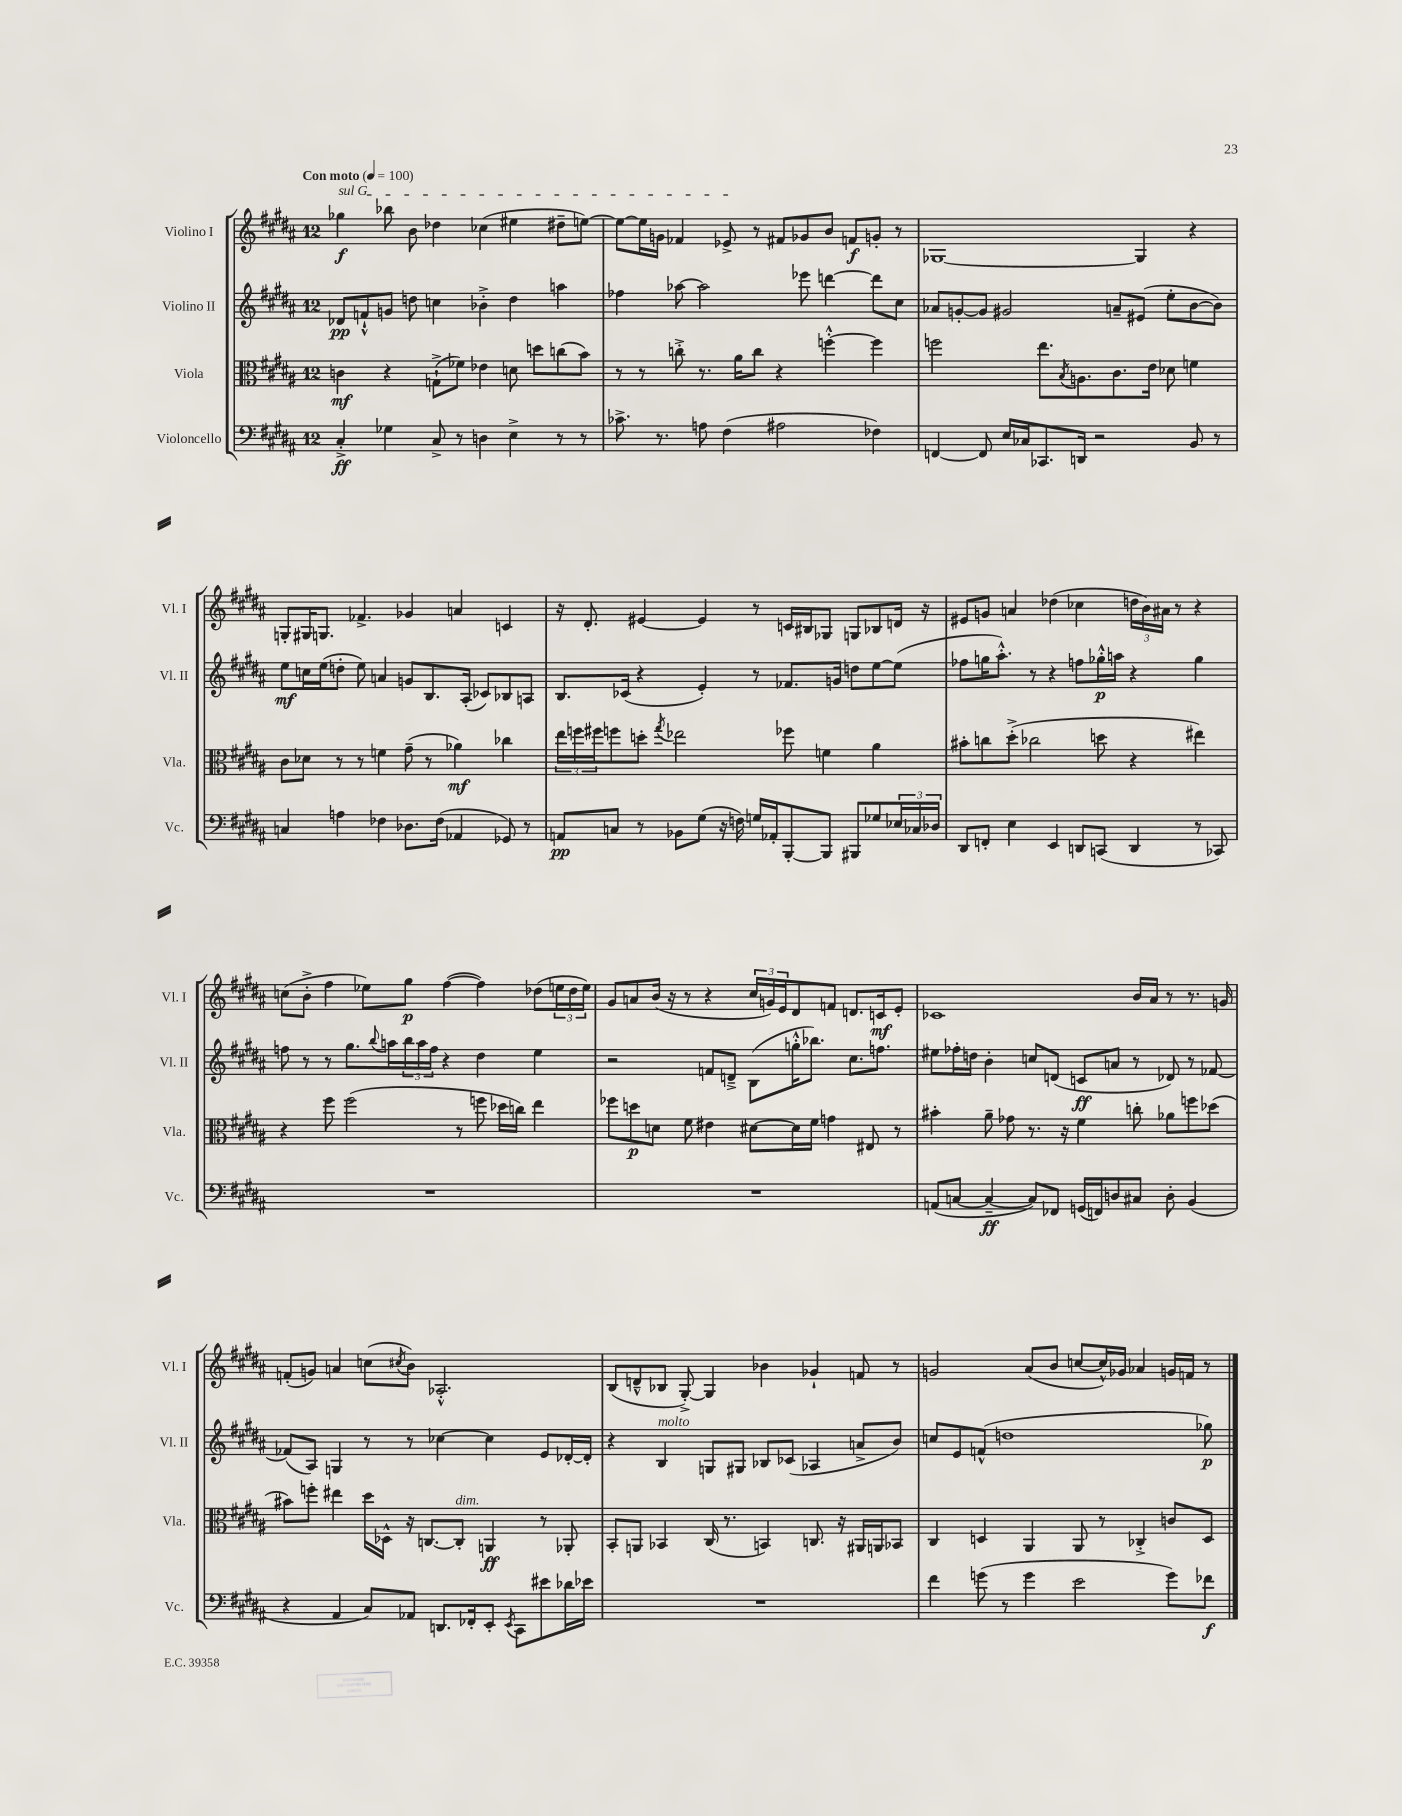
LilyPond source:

<<
\new StaffGroup <<
\new Staff = "s0" \with { instrumentName = "Violino I" shortInstrumentName = "Vl. I" } {
    \clef treble \key b \major \once \override Staff.TimeSignature.style = #'single-digit \time 12/8 \tempo "Con moto" 4 = 100
    \once \override TextSpanner.bound-details.left.text = \markup { \italic "sul G" } ges''4\f\startTextSpan bes''8 b'8 des''4 ces''4( eis''4 dis''8-- e''8~) |
    e''8~ e''16 g'16 fes'4 ees'8->\stopTextSpan r8 fis'8 ges'8 b'8 f'8\f g'8-. r8 |
    ges1~ ges4 r4 |
    g8-. gis16 g8. fes'4.-> ges'4 a'4 c'4 |
    r16 dis'8.-. eis'4~ eis'4 r8 c'16 bis16 ges8 g8 bes8 d'16 r16 |
    eis'8 g'8 a'4 des''4( ces''4 \tuplet 3/2 { d''16 b'16) ais'16 } r8 r4 |
    c''8( b'8-.-> fis''4 ees''8) gis''8\p fis''4~( fis''4) des''8( \tuplet 3/2 { e''16 des''16 e''16) } |
    gis'8 a'8 b'16( r16 r8 r4 \tuplet 3/2 { cis''16 g'16) e'16 } dis'8 f'8 d'8. c'16\mf e'8-. |
    ces'1 b'16 ais'16 r8 r8. g'16 |
    f'8-.( g'8) a'4 c''8( \acciaccatura { cis''8 } b'8) aes2.-.-^ |
    b8( d'8---^ bes8 gis8~-.->) gis4 bes'4 ges'4-! f'8 r8 |
    g'2 ais'8( b'8 c''8~ c''16-^) ges'16 aes'4 g'16 f'16 r8 \bar "|." |
}
\new Staff = "s1" \with { instrumentName = "Violino II" shortInstrumentName = "Vl. II" } {
    \clef treble \key b \major \once \override Staff.TimeSignature.style = #'single-digit \time 12/8
    des'8\pp f'8-!-^ g'8 d''8 c''4 bes'4-.-> d''4 a''4 |
    fes''4 aes''8~ aes''2 ees'''8 d'''4~ d'''8 cis''8 |
    aes'8 g'8~-. g'8 gis'2 a'8-- eis'8( e''8-. b'8~ b'8) |
    e''8\mf c''16 e''16( d''8-. e''8) a'4 g'8 b8. ais16-.( ces'8) bes8 a8 |
    b8. ces'16( r4 e'4-.) r8 fes'8. g'16 d''8 e''8~ e''8( |
    fes''8 g''16 ais''8.-.-^) r8 r4 f''8 ges''16-.-^\p a''16 r4 ges''4 |
    f''8 r8 r8 gis''8. \appoggiatura { b''8 } a''16 \tuplet 3/2 { b''16 a''16 f''16 } r4 dis''4 e''4 |
    r2 f'8 d'8---> b8( g''16-.-^ bes''8.) cis''8. f''8. |
    eis''8 fes''16-. d''16 b'4-. c''8 d'8( c'8\ff a'8 r8 des'8) r8 fes'8~ |
    fes'8( ais8) g4 r8 r8 ces''4~ ces''4 e'8 des'16~-. des'16-. |
    r4 b4^\markup { \italic "molto" } g8 gis8 bes8 ces'8( aes4 a'8-> b'8) |
    c''8 e'8 f'8-^( d''1 ges''8\p) \bar "|." |
}
\new Staff = "s2" \with { instrumentName = "Viola" shortInstrumentName = "Vla." } {
    \clef alto \key b \major \once \override Staff.TimeSignature.style = #'single-digit \time 12/8
    c'4\mf r4 g8-!->( fes'8) ees'4 d'8 d''8 c''8( b'8) |
    r8 r8 c''8-.-> r8. ais'16 c''8 r4 f''4~-.-^ f''4 |
    f''2 e''8. \acciaccatura { b8 } a8. cis'8. e'16 des'8 f'4 |
    cis'8 des'8 r8 r8 f'4 gis'8--( r8 aes'4\mf) ces''4 |
    \tuplet 3/2 { e''16 f''16 fis''16 } f''8 d''8-. \acciaccatura { gis''8 } ees''2 fes''8 f'4 ais'4 |
    bis'8-. c''8 dis''8-.->( ces''2 d''8 r4 eis''4) |
    r4 fis''8 fis''2( r8 f''8 des''16 c''16) e''4 |
    fes''8 d''8\p d'8 fis'8 eis'4 dis'8~ dis'16 fis'16 g'4 eis8 r8 |
    bis'4-. ais'8-- ges'8 r8. r16 fis'4 c''8-. aes'8 f''8 des''8( |
    bis'8) f''8-. eis''4 dis''16 des16-^ r16 c8.~ c8-.^\markup { \italic "dim." } a,4\ff r8 aes,8-. |
    b,8-. a,8 bes,4 cis16( r8. b,4) c8. r16 ais,16 a,16 bes,8 |
    cis4 d4 ais,4 ais,8 r8 ces4-.-> c'8 d8 \bar "|." |
}
\new Staff = "s3" \with { instrumentName = "Violoncello" shortInstrumentName = "Vc." } {
    \clef bass \key b \major \once \override Staff.TimeSignature.style = #'single-digit \time 12/8
    cis4-.->\ff ges4 cis8-> r8 d4 e4-> r8 r8 |
    ces'8.-> r8. a8 fis4( ais2 fes4) |
    f,4~ f,8 e16 ces16 ces,8. d,16 r2 b,8 r8 |
    c4 a4 fes4 des8. fes16( aes,4 ges,8) r8 |
    a,8\pp c8 r8 bes,8 gis8( r16 f16) g16 aes,16-. b,,8~-. b,,8 bis,,8 ges8 \tuplet 3/2 { ees16 ces16 des16 } |
    dis,8 f,8-. e4 e,4 d,8 c,8( d,4 r8 ces,8) |
    R1. |
    R1. |
    a,8( c8~ c4~--\ff c8) fes,8 g,16( f,16) d8 cis8 d8-. b,4( |
    r4 ais,4 cis8) aes,8 d,8. fes,16-. e,8-. \acciaccatura { e,8 } cis,8 eis'8 des'16 ees'16 |
    R1. |
    fis'4 g'8( r8 g'4 e'2 g'8) fes'8\f \bar "|." |
}
>>
>>
\layout { \context { \Score \remove "Bar_number_engraver" } }
